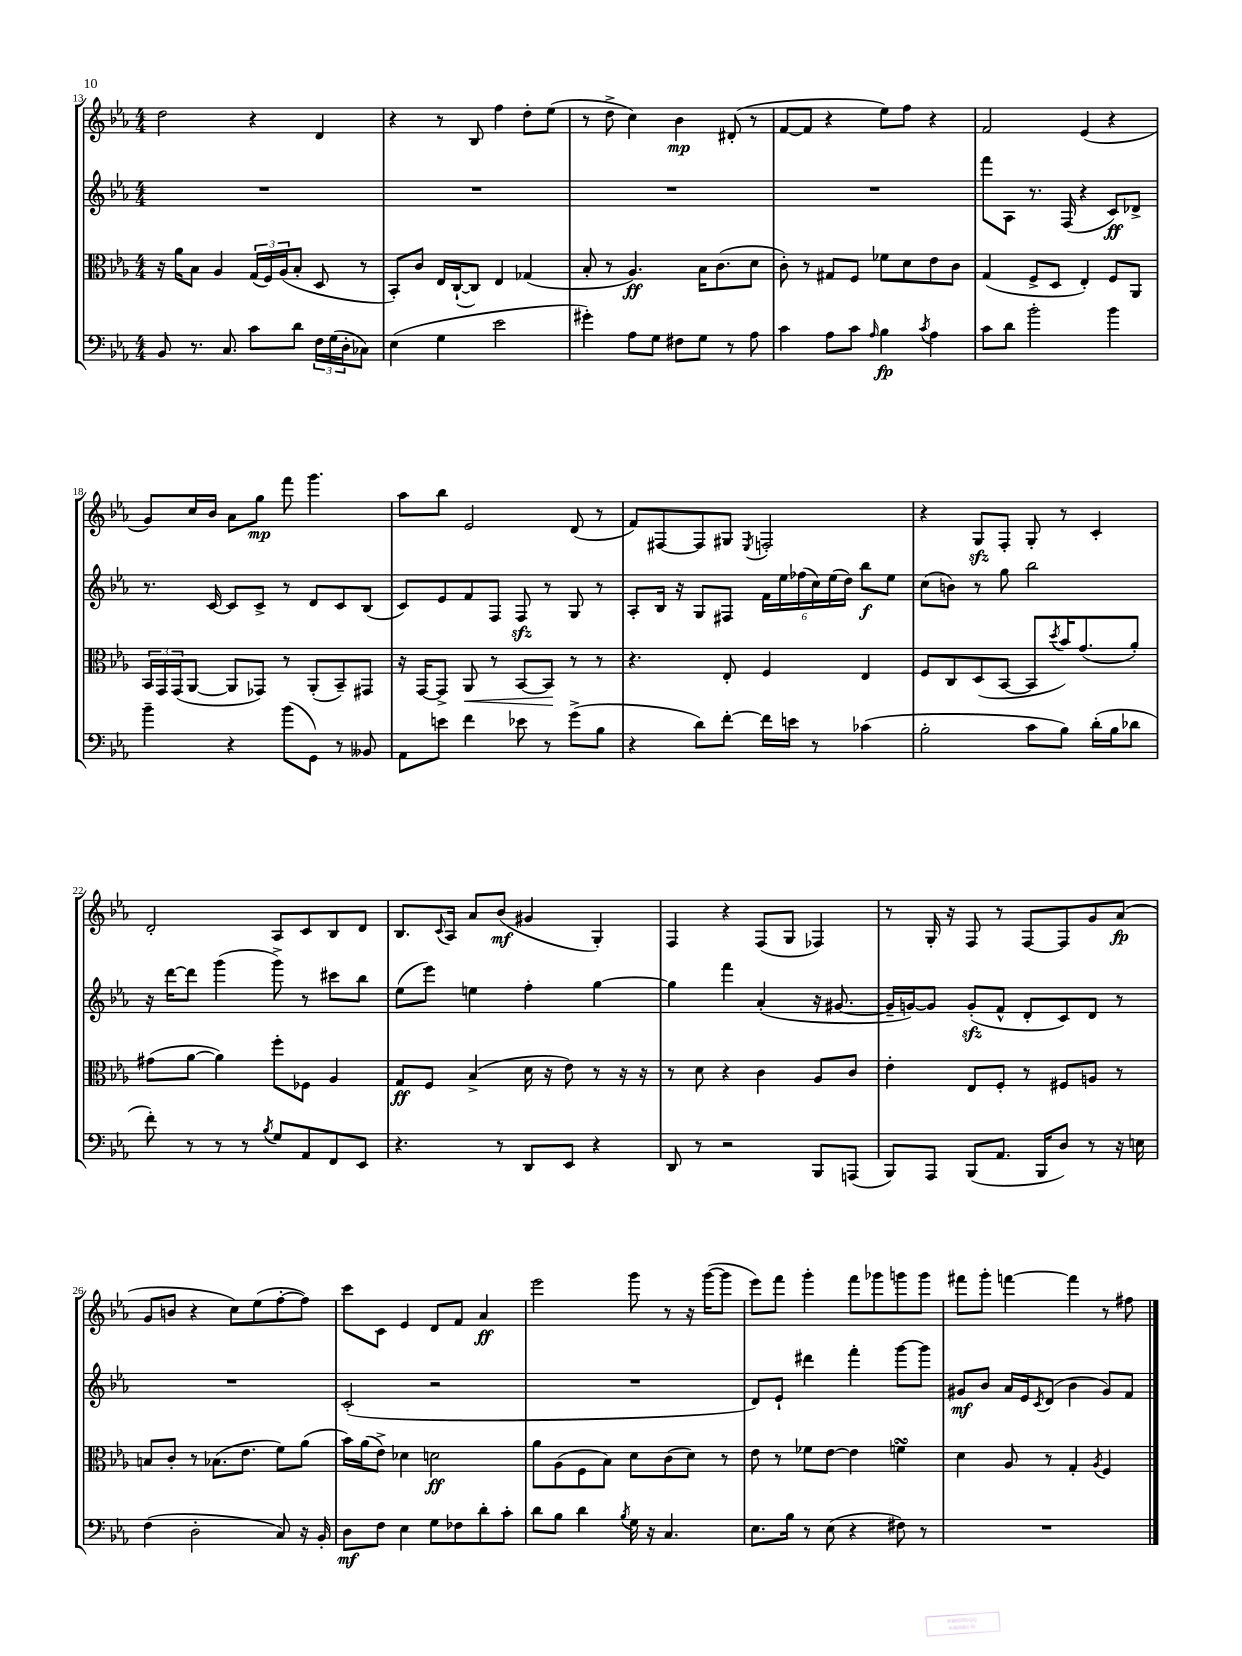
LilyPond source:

<<
\new StaffGroup <<
\new Staff = "s0" {
    \clef treble \key ees \major \numericTimeSignature \time 4/4
    d''2 r4 d'4 |
    r4 r8 bes8 f''4 d''8-. ees''8( |
    r8 d''8-> c''4) bes'4\mp dis'8-.( r8 |
    f'8~ f'8 r4 ees''8) f''8 r4 |
    f'2 ees'4( r4 |
    g'8) c''16 bes'16 aes'8 g''8\mp f'''8 g'''4. |
    aes''8 bes''8 ees'2 d'8( r8 |
    f'8) fis8~ fis8 gis8 \acciaccatura { ees8 } f2-. |
    r4 g8\sfz f8-. g8-. r8 c'4-. |
    d'2-. aes8 c'8 bes8 d'8 |
    bes8. \appoggiatura { c'8 } aes16 aes'8 bes'8\mf( gis'4 g4-.) |
    f4 r4 f8( g8 fes4) |
    r8 g16-. r16 f8 r8 f8~ f8 g'8 aes'8\fp( |
    g'8 b'8 r4 c''8) ees''8( f''8~-. f''8) |
    c'''8 c'8 ees'4 d'8 f'8 aes'4\ff |
    ees'''2 g'''8 r8 r16 g'''16~( g'''8 |
    ees'''8) f'''8 g'''4-. f'''8 ges'''8 g'''8 g'''8 |
    fis'''8 g'''8-. f'''4~ f'''4 r8 fis''8 \bar "|." |
}
\new Staff = "s1" {
    \clef treble \key ees \major \numericTimeSignature \time 4/4
    R1 |
    R1 |
    R1 |
    R1 |
    f'''8 aes8 r8. f16( r4 c'8\ff) des'8-> |
    r8. c'16~ c'8 c'8-> r8 d'8 c'8 bes8( |
    c'8) ees'8 f'8 f8 f8\sfz r8 g8 r8 |
    aes8-. bes16 r16 g8 fis8 \tuplet 6/4 { f'16 ees''16 fes''16( c''16) ees''16( d''16) } bes''8\f ees''8 |
    c''8( b'8) r8 g''8 bes''2 |
    r16 d'''16~ d'''8 g'''4( g'''8->) r8 cis'''8 bes''8 |
    ees''8( ees'''8) e''4 f''4-. g''4~ |
    g''4 f'''4 aes'4-.( r16 gis'8.~ |
    gis'16-- g'16~) g'8 g'8-.\sfz( f'8-^ d'8-. c'8) d'8 r8 |
    R1 |
    c'2-.( r2 |
    R1 |
    d'8) ees'8-! dis'''4 f'''4-. g'''8~ g'''8 |
    gis'8\mf bes'8 aes'16 ees'16 \acciaccatura { c'8 } d'8( bes'4 gis'8) f'8 \bar "|." |
}
\new Staff = "s2" {
    \clef alto \key ees \major \numericTimeSignature \time 4/4
    r16 aes'16 bes8 aes4 \tuplet 3/2 { g16( f16) aes16( } bes8-. d8 r8 |
    bes,8-.) c'8 ees16 c16~-!( c8) ees4 ges4( |
    bes8-. r8 aes4.\ff) bes16 c'8.( d'8 |
    c'8-.) r8 gis8 f8 fes'8 d'8 ees'8 c'8 |
    g4( f8-> d8 ees4-.) f8 aes,8 |
    \tuplet 3/2 { bes,16 g,16 g,16( } aes,8~ aes,8 ges,8) r8 aes,8-.( bes,8--) gis,8 |
    r16 g,16~ g,8-> aes,8\< r8 bes,8~ bes,8\! r8 r8 |
    r4. ees8-. f4 ees4 |
    f8 c8 d8( bes,8~ bes,8 \acciaccatura { d''8 } bes'16) g'8.( aes'8-.) |
    gis'8( aes'8~ aes'4) f''8-. fes8 aes4 |
    g8\ff f8 bes4->( d'16 r16 ees'8) r8 r16 r16 |
    r8 d'8 r4 c'4 aes8 c'8 |
    ees'4-. ees8 f8-. r8 fis8 a8 r8 |
    b8 c'8-. r8 bes8.( ees'8. f'8) aes'8( |
    bes'16) aes'16( ees'8->) des'4 d'2\ff |
    aes'8 aes8( f8 bes8) d'8 c'8( d'8) r8 |
    ees'8 r8 fes'8 ees'8~ ees'4 f'4\turn |
    d'4 aes8 r8 g4-. \acciaccatura { aes8 } f4 \bar "|." |
}
\new Staff = "s3" {
    \clef bass \key ees \major \numericTimeSignature \time 4/4
    bes,8 r8. c8. c'8 d'8 \tuplet 3/2 { f16 g16( d16-. } ces8) |
    ees4( g4 ees'2 |
    gis'4-.) aes8 g8 fis8 g8 r8 aes8 |
    c'4 aes8 c'8 \grace { aes16 } bes4\fp \acciaccatura { c'8 } aes4 |
    c'8 d'8 bes'2-. bes'4 |
    bes'4-- r4 bes'8( g,8) r8 beses,8 |
    aes,8 e'8 f'4 ees'8 r8 g'8->( bes8 |
    r4 d'8) f'8~-. f'16 e'16 r8 ces'4( |
    bes2-. c'8 bes8) d'16-.( bes16 des'8 |
    f'8-.) r8 r8 r8 \acciaccatura { bes8 } g8 aes,8 f,8 ees,8 |
    r4. r8 d,8 ees,8 r4 |
    d,8 r8 r2 bes,,8 a,,8( |
    bes,,8) aes,,8 bes,,8( aes,8. bes,,16 d8) r8 r16 e16 |
    f4( d2-. c8) r16 bes,16-. |
    d8\mf f8 ees4 g8 fes8 d'8-. c'8-. |
    d'8 bes8 d'4 \acciaccatura { bes8 } g16 r16 c4. |
    ees8. bes16 r8 ees8( r4 fis8) r8 |
    R1 \bar "|." |
}
>>
>>
\layout { \context { \Score currentBarNumber = #13 } }
